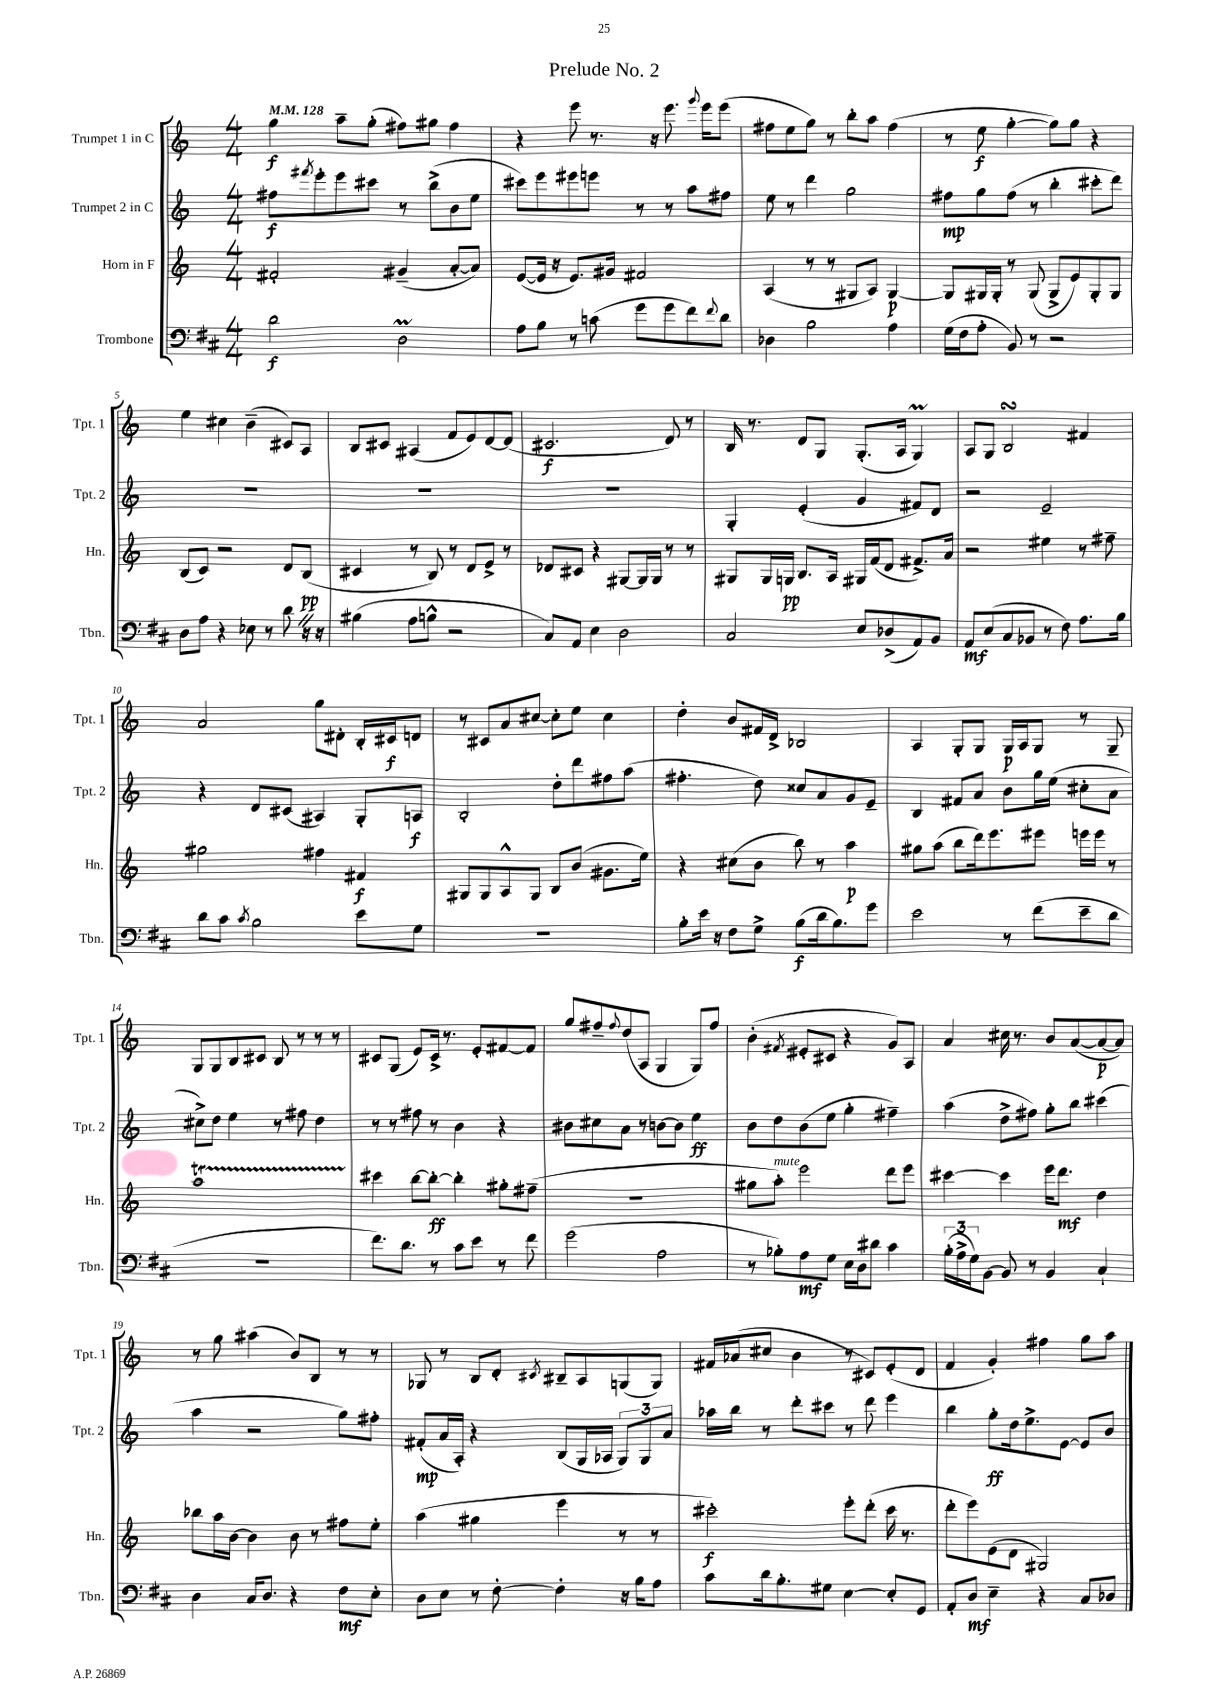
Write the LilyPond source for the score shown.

\header { title = "Prelude No. 2" }
<<
\new StaffGroup <<
\new Staff = "s0" \with { instrumentName = "Trumpet 1 in C" shortInstrumentName = "Tpt. 1" } {
    \clef treble \key c \major \numericTimeSignature \time 4/4 \tempo 4 = 128
    g''4\f a''8-- g''8-.( fis''8) gis''8 fis''4 |
    r4 e'''8 r8. r16 e'''8. \appoggiatura { g'''8 } e'''16 e'''8( |
    fis''8 e''8 g''8) r8 b''8-. a''8 fis''4( |
    r8 e''8\f g''4~-. g''8) g''8 r4 |
    e''4 cis''4 b'4--( cis'8) a8 |
    b8 cis'8 ais4( f'8 e'8) d'8~ d'8( |
    cis'2.\f d'8) r8 |
    b16 r8. d'8 g8 g8.-.( a16 g4\prall) |
    a8 g8 b2\turn fis'4 |
    a'2 g''8 dis'8-. b16-. cis'16\f d'8 |
    r8 cis'8 a'8 cis''8~ cis''8-. e''8 cis''4 |
    d''4-. b'8 fis'16 d'16-> bes2 |
    a4 g8-. g8 g16\p a16 g8 r8 g8-- |
    g8 g8 b8 cis'8 b8 r8 r8 r8 |
    cis'8 g8( e'8) cis'16-> r8. e'8-. fis'8~ fis'8 |
    g''8 fis''8-- \appoggiatura { fis''8 } d''8( a8 g4 g8) fis''8 |
    b'4-.( \acciaccatura { fis'8 } eis'8-. cis'8 r4 g'8) a8 |
    a'4 cis''16 r8. b'8 a'8~( a'8~\p a'8) |
    r8 g''8 ais''4( b'8) b8 r8 r8 |
    ges8 r8 b8 d'8-. \acciaccatura { cis'8 } bis8-- a8 g8( g8) |
    fis'16 aes'16( cis''8 b'4 r8 cis'8) e'8-.( d'8 |
    f'4 g'4-.) fis''4 g''8 a''8 \bar "|." |
}
\new Staff = "s1" \with { instrumentName = "Trumpet 2 in C" shortInstrumentName = "Tpt. 2" } {
    \clef treble \key c \major \numericTimeSignature \time 4/4
    fis''8\f \acciaccatura { fis'''8 } e'''8-. e'''8 cis'''8 r8 b''8->( b'8 e''8 |
    cis'''8) e'''8 eis'''8 e'''8 r8 r8 a''8 fis''8 |
    e''8 r8 d'''4 g''2 |
    fis''8\mp g''8 fis''8( r8 b''4-. cis'''8-. d'''8) |
    R1 |
    R1 |
    R1 |
    g4-. e'4-.( g'4 fis'8) d'8 |
    r2 e'2-- |
    r4 d'8 cis'8( ais4) g8-. a8\f |
    b2-. d''8-. d'''8 fis''8 a''8( |
    fis''4.-. d''8) cisis''8 a'8 g'8 e'8-- |
    b4 fis'8 a'8 b'8 g''16 e''16( cis''8-. a'8 |
    cis''8->) d''8 e''4 r8 fis''8 d''4 |
    r8 r8 fis''8 r8 b'4 r4 |
    bis'8 cis''8 a'8 r8 b'8~ b'8 e''4\ff |
    b'8 d''8 b'8( e''8 g''4-. fis''4--) |
    a''4( d''8-> fis''8) g''8-. b''8 cis'''4( |
    a''4 r2 g''8) fis''8-. |
    fis'8-.\mp( a'16 a16-.) r4 b8( g16 aes16 \tuplet 3/2 { g8) g8 a'8 } |
    aes''16 b''16 r8 d'''8-. cis'''8 r8 d'''8 e'''4 |
    b''4 g''8-.\ff d''16 e''8.-> e'8~ e'8 b'8 \bar "|." |
}
\new Staff = "s2" \with { instrumentName = "Horn in F" shortInstrumentName = "Hn." } {
    \clef treble \key c \major \numericTimeSignature \time 4/4
    fis'2-. gis'4--( a'8~-. a'8) |
    e'8~( e'16 r16 e'8.) gis'16 fis'2 |
    a4( r8 r8 gis8 a8) gis4~\p |
    gis8 gis16 gis16-. r8 gis8( gis8-> e'8) gis8-. gis8 |
    b8( c'8) r2 d'8 b8\pp( |
    cis'4 r8 b8) r8 d'8 e'8-> r8 |
    des'8 cis'8 r4 gis8~ gis16 gis16 r8 r8 |
    gis8 gis16 g16\pp b8. a16 gis16 f'16( d'8 fis'8.->) a'16 |
    r2 eis''4 r8 fis''8-- |
    gis''2 fis''4 fis'4\f |
    gis8 gis8 a8-^ gis8 b8 b'8( gis'8. e''16) |
    r4 cis''8( b'8 b''8) r8 a''4\p |
    gis''8 a''8( b''8 d'''16) e'''8. eis'''8 e'''16 e'''16 r8 |
    a''1\startTrillSpan |
    cis'''4\stopTrillSpan b''8~ b''8~-.\ff b''4-. gis''8-. fis''8--( |
    R1 |
    gis''8 a''8-.^\markup { \italic "mute" }) e'''2 d'''8 e'''8 |
    cis'''4~ cis'''4 e'''16 d'''8.\mf d''4 |
    bes''8 a''16 b'16~ b'4 b'8 r8 fis''8 e''8-. |
    a''4( gis''4 e'''4 r8 r8 |
    cis'''2-.\f) e'''8-. d'''8-.( cis'''16 r8. |
    d'''8-. e'''8) e'8( d'8 gis2) \bar "|." |
}
\new Staff = "s3" \with { instrumentName = "Trombone" shortInstrumentName = "Tbn." } {
    \clef bass \key d \major \numericTimeSignature \time 4/4
    d'2\f d2\prall |
    a8 b8 r8 c'8( g'8 g'8 fis'8) \appoggiatura { fis'8 } d'8 |
    des4 b2 a4 |
    g16( fis16 a8-. b,8) r8 r2 |
    d8 a8 r4 ees8 r8 d'8 \once \override BreathingSign.text = \markup { \musicglyph "scripts.caesura.straight" } \breathe r16 r16 |
    bis4( a8 b8-^ r2 |
    cis8) a,8 e4 d2 |
    cis2 e8 des8->( a,8) b,8 |
    a,8\mf e8( cis8 bes,8 r8 fis8) a8. b16 |
    d'8 cis'8 \acciaccatura { cis'8 } b2 e'8 g8 |
    R1 |
    b8-. e'16 r16 fis8 g8-> b8\f( d'16 b8.) g'8 |
    e'2 r8 fis'8( e'8-- d'8 |
    R1 |
    fis'8.) d'8. r8 cis'8 e'8 r8 fis'8 |
    g'2( a2 |
    r8 bes8-.) a8\mf g8 e16 d16 dis'8 cis'4 |
    \tuplet 3/2 { b16-.( a16-> g16) } b,8~ b,8 r8 b,4 cis4-! |
    d4 cis16 d8. r4 fis8\mf e8-. |
    d8 e8 r8 fis8~-. fis4-. r16 b16 a8 |
    cis'8 d'16 b8.-. gis8 e4~ e8-. g,8 |
    a,8-. d8\mf e4-- r4 cis8 des8 \bar "|." |
}
>>
>>
